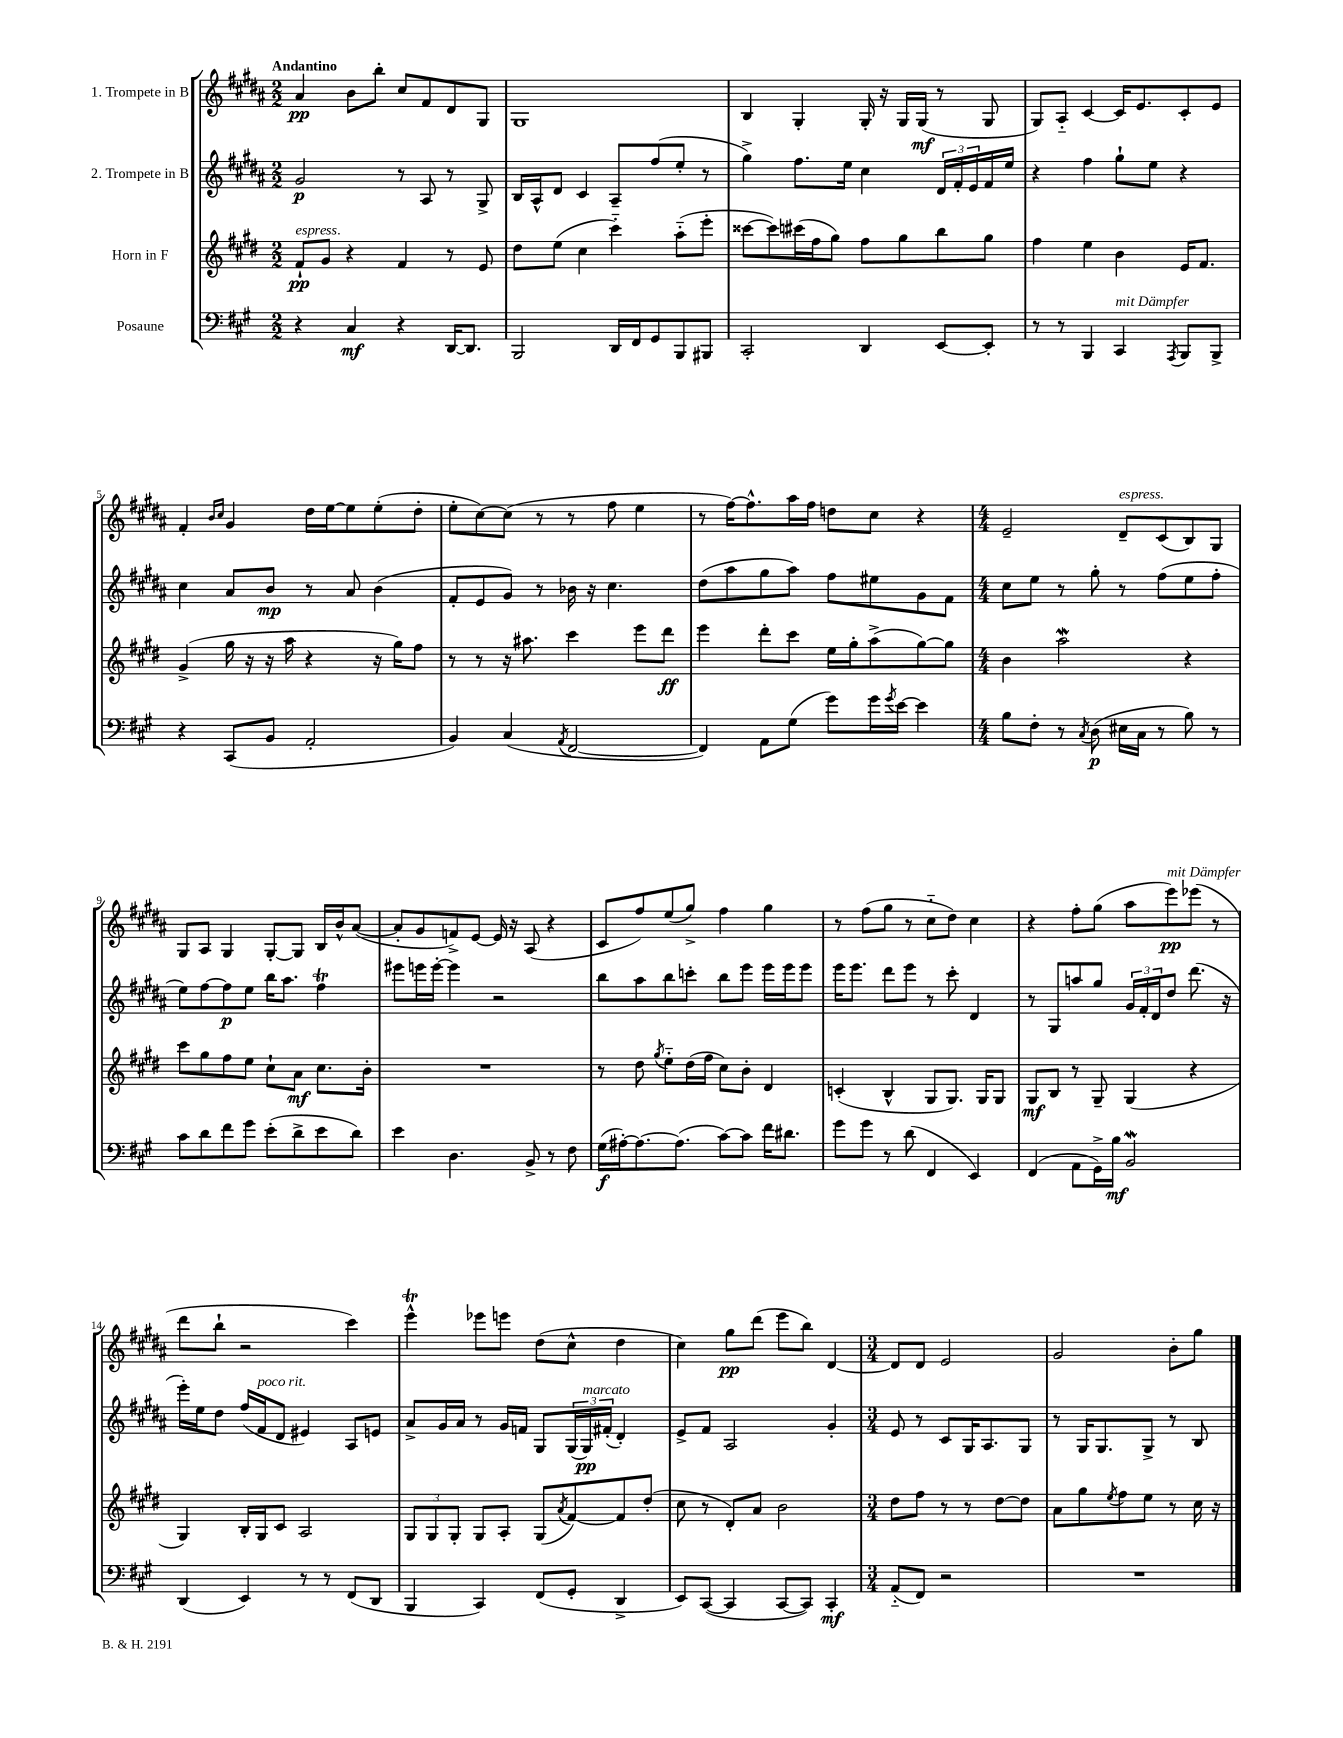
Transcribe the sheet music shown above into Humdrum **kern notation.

**kern	**dynam	**kern	**dynam	**kern	**dynam	**kern	**dynam
*part4	*part4	*part3	*part3	*part2	*part2	*part1	*part1
*staff4	*staff4	*staff3	*staff3	*staff2	*staff2	*staff1	*staff1
*I"Posaune	*	*I"Horn in F	*	*I"2. Trompete in B	*	*I"1. Trompete in B	*
*clefF4	*	*clefG2	*	*clefG2	*	*clefG2	*
*k[f#c#g#]	*	*k[f#c#g#d#]	*	*k[f#c#g#d#a#]	*	*k[f#c#g#d#a#]	*
*M2/2	*	*M2/2	*	*M2/2	*	*M2/2	*
=1	=1	=1	=1	=1	=1	=1	=1
!	!	!	!	!	!	!LO:TX:a:B:t=Andantino	!
!	!	!LO:TX:a:i:t=espress.	!	!	!	!	!
4r	.	8f#`/L	pp	2g#/	p	4a#/	pp
.	.	8g#/J	.	.	.	.	.
4C#/	mf	4r	.	.	.	8b\L	.
.	.	.	.	.	.	8bb'\J	.
4r	.	4f#/	.	8r	.	8cc#/L	.
.	.	.	.	8A#/	.	8f#/	.
[16DD/KL	.	8r	.	8r	.	8d#/	.
8.DD/J]	.	.	.	.	.	.	.
.	.	8e/	.	8G#^/	.	8G#/J	.
=2	=2	=2	=2	=2	=2	=2	=2
2BBB/	.	8dd#\L	.	16B/LL	.	1G#	.
.	.	.	.	16A#^^/J	.	.	.
.	.	(8ee\J	.	8d#/J	.	.	.
.	.	4cc#\	.	4c#/	.	.	.
16DD/LL	.	4ccc#\)	.	8A#~/L	.	.	.
16FF#/J	.	.	.	.	.	.	.
8GG#/	.	.	.	(8ff#/	.	.	.
8BBB/	.	(8aa\L	.	8ee'/J	.	.	.
8BBB#X/J	.	8eee'\J	.	8r	.	.	.
=3	=3	=3	=3	=3	=3	=3	=3
2CC#'/	.	[8ccc##X\L	.	4gg#^\)	.	4B/	.
.	.	8ccc##\])	.	.	.	.	.
.	.	(16ccc#X\L	.	8.ff#\L	.	4G#'/	.
.	.	16ff#\J	.	.	.	.	.
.	.	8gg#\J)	.	.	.	.	.
.	.	.	.	16ee\Jk	.	.	.
4DD/	.	8ff#\L	.	4cc#\	.	16G#'/	.
.	.	.	.	.	.	16r	.
.	.	8gg#\	.	.	.	16G#/LL	.
.	.	.	.	.	.	(16G#/JJ	mf
[8EE/L	.	8bb\	.	24d#/LL	.	8r	.
.	.	.	.	24f#'/	.	.	.
.	.	.	.	24e/	.	.	.
8EE'/J]	.	8gg#\J	.	16f#/	.	8G#/	.
.	.	.	.	16ee/JJ	.	.	.
=4	=4	=4	=4	=4	=4	=4	=4
8r	.	4ff#\	.	4r	.	8G#/L)	.
8r	.	.	.	.	.	8A#/J	.
4BBB/	.	4ee\	.	4ff#\	.	[4c#/	.
!LO:TX:a:i:t=mit Dämpfer	!	!	!	!	!	!	!
4CC#/	.	4b\	.	8gg#`\L	.	16c#/KL]	.
.	.	.	.	.	.	8.e/	.
.	.	.	.	8ee\J	.	.	.
8qAAA/	.	.	.	.	.	.	.
8BBB/L	.	16e/KL	.	4r	.	8c#'/	.
.	.	8.f#/J	.	.	.	.	.
8BBB^/J	.	.	.	.	.	8e/J	.
!!LO:LB:g=z
=5	=5	=5	=5	=5	=5	=5	=5
4r	.	(4g#^/	.	4cc#\	.	4f#'/	.
.	.	.	.	.	.	16qqb/LL	.
.	.	.	.	.	.	16qqcc#/JJ	.
(8CC#/L	.	16gg#\	.	8a#/L	.	4g#/	.
.	.	16r	.	.	.	.	.
8BB/J	.	16r	.	8b/J	mp	.	.
.	.	16aa\	.	.	.	.	.
2AA'/	.	4r	.	8r	.	16dd#\LL	.
.	.	.	.	.	.	[16ee\J	.
.	.	.	.	8a#/	.	8ee\]	.
.	.	16r	.	(4b\	.	(8ee'\	.
.	.	16gg#\KL)	.	.	.	.	.
.	.	8ff#\J	.	.	.	8dd#'\J	.
=6	=6	=6	=6	=6	=6	=6	=6
4BB/)	.	8r	.	8f#'/L	.	8ee'\L	.
.	.	8r	.	8e/	.	[8cc#\)	.
(4C#/	.	16r	.	8g#/J)	.	(8cc#\J]	.
.	.	8.aa#X\	.	.	.	.	.
.	.	.	.	8r	.	8r	.
8qAA/	.	.	.	.	.	.	.
[2FF#/	.	4ccc#\	.	16b-X\	.	8r	.
.	.	.	.	16r	.	.	.
.	.	.	.	4.cc#\	.	8ff#\	.
.	.	8eee\L	.	.	.	4ee\	.
.	.	8ddd#\J	ff	.	.	.	.
=7	=7	=7	=7	=7	=7	=7	=7
4FF#/])	.	4eee\	.	(8dd#\L	.	8r	.
.	.	.	.	8aa#\	.	[16ff#\KL)	.
.	.	.	.	.	.	8.ff#^^\]	.
8AA\L	.	8ddd#'\L	.	8gg#\	.	.	.
(8G#\J	.	8ccc#\J	.	8aa#\J)	.	16aa#\L	.
.	.	.	.	.	.	16ff#\JJ	.
8g#\L)	.	16ee\LL	.	8ff#\L	.	8ddn\L	.
.	.	16gg#'\J	.	.	.	.	.
16g#\L	.	(8aa^\	.	8ee#X\	.	8cc#\J	.
8qg#/	.	.	.	.	.	.	.
[16e\JJ	.	.	.	.	.	.	.
4e\]	.	[8gg#\)	.	8g#\	.	4r	.
.	.	8gg#\J]	.	8f#\J	.	.	.
=8	=8	=8	=8	=8	=8	=8	=8
*M4/4	*	*M4/4	*	*M4/4	*	*M4/4	*
8B\L	.	4b\	.	8cc#\L	.	2e~/	.
8F#'\J	.	.	.	8ee\J	.	.	.
8r	.	2aaw\	.	8r	.	.	.
8qC#/	.	.	.	.	.	.	.
(8D\	p	.	.	8gg#'\	.	.	.
!	!	!	!	!	!	!LO:TX:a:i:t=espress.	!
16E#X\LL	.	.	.	8r	.	8d#~/L	.
16C#\JJ	.	.	.	.	.	.	.
8r	.	.	.	(8ff#\L	.	(8c#/	.
8B\)	.	4r	.	8ee\	.	8B/)	.
8r	.	.	.	8ff#'\J	.	8G#/J	.
!!LO:LB:g=z
=9	=9	=9	=9	=9	=9	=9	=9
8c#\L	.	8ccc#\L	.	8ee\L)	.	8G#/L	.
8d\	.	8gg#\	.	[8ff#\	.	8A#/J	.
8f#\	.	8ff#\	.	8ff#\]	p	4G#/	.
8g#\J	.	8ee\J	.	8ee\J	.	.	.
(8e'\L	.	8cc#`\L	.	16bb\KL	.	[8G#'/L	.
.	.	.	.	8.aa#\J	.	.	.
8d^\	.	8a\J	mf	.	.	8G#/J]	.
8e\	.	8.cc#\L	.	4ff#T\	.	16B/LL	.
.	.	.	.	.	.	16b^^/J	.
8d\J)	.	.	.	.	.	([8a#/J	.
.	.	16b'\Jk	.	.	.	.	.
=10	=10	=10	=10	=10	=10	=10	=10
4e\	.	1r	.	8eee#X\L	.	8a#'/L]	.
.	.	.	.	16eeen\L	.	8g#/	.
.	.	.	.	[16eee'\JJ	.	.	.
4.D\	.	.	.	4eee\]	.	8fn^/)	.
.	.	.	.	.	.	[8e/J	.
.	.	.	.	2r	.	16e/]	.
.	.	.	.	.	.	16r	.
8BB^/	.	.	.	.	.	(8A#/	.
8r	.	.	.	.	.	4r	.
8F#\	.	.	.	.	.	.	.
=11	=11	=11	=11	=11	=11	=11	=11
(16G#\LL	f	8r	.	8bb\L	.	8c#/L	.
[16A#X'\J)	.	.	.	.	.	.	.
8.A#\_	.	8dd#\	.	8aa#\	.	8ff#/)	.
.	.	8qgg#/	.	.	.	.	.
.	.	8ee\L	.	8bb\	.	(8ee/	.
(8.A#\J]	.	.	.	.	.	.	.
.	.	(16dd#\L	.	8cccn'\J	.	8gg#^/J)	.
.	.	16ff#\JJ	.	.	.	.	.
[8c#\L)	.	8cc#\L)	.	8bb\L	.	4ff#\	.
8c#\J]	.	8b'\J	.	8eee\J	.	.	.
16f#\KL	.	4d#/	.	16eee\LL	.	4gg#\	.
8.d#X\J	.	.	.	16eee\J	.	.	.
.	.	.	.	8eee\J	.	.	.
=12	=12	=12	=12	=12	=12	=12	=12
8g#\L	.	(4cn'/	.	16eee\KL	.	8r	.
.	.	.	.	8.eee\J	.	.	.
8g#\J	.	.	.	.	.	(8ff#\L	.
8r	.	4B^^/	.	8ddd#\L	.	8gg#\J	.
(8d\	.	.	.	8eee\J	.	8r	.
4FF#/	.	8G#/L	.	8r	.	8cc#\L	.
.	.	8.G#/J)	.	8ccc#'\	.	8dd#\J)	.
4EE/)	.	.	.	4d#/	.	4cc#\	.
.	.	16G#/KL	.	.	.	.	.
.	.	8G#/J	.	.	.	.	.
=13	=13	=13	=13	=13	=13	=13	=13
(4FF#/	.	8G#/L	mf	8r	.	4r	.
.	.	8B/J	.	8G#/L	.	.	.
8AA\L	.	8r	.	8aan/	.	8ff#'\L	.
16GG#^\L)	.	8G#~/	.	8gg#/J	.	(8gg#\J	.
16B\JJ	mf	.	.	.	.	.	.
2BBW/	.	(4G#/	.	24g#/LL	.	8aa#\L	.
.	.	.	.	24f#'/	.	.	.
.	.	.	.	24d#/J	.	.	.
!	!	!	!	!	!	!LO:TX:a:i:t=mit Dämpfer	!
.	.	.	.	8dd#/J	.	8eee\)	pp
.	.	4r	.	(8.ddd#\	.	(8eee-X\J	.
.	.	.	.	.	.	8r	.
.	.	.	.	16r	.	.	.
!!LO:LB:g=z
=14	=14	=14	=14	=14	=14	=14	=14
(4DD/	.	4G#/)	.	16eee'\LL)	.	8ddd#\L	.
.	.	.	.	16ee\J	.	.	.
.	.	.	.	8dd#\J	.	8bb`\J	.
4EE/)	.	16B'/LL	.	(16ff#/LL	.	2r	.
!	!	!	!	!LO:TX:a:i:t=poco rit.	!	!	!
.	.	16G#/J	.	16f#/J	.	.	.
.	.	8c#/J	.	8d#/J	.	.	.
8r	.	2A/	.	4e#X/)	.	.	.
8r	.	.	.	.	.	.	.
(8FF#/L	.	.	.	8A#/L	.	4ccc#\)	.
8DD/J	.	.	.	8en/J	.	.	.
=15	=15	=15	=15	=15	=15	=15	=15
4BBB/	.	12G#/L	.	8a#^/L	.	4eeeT^^\	.
.	.	12G#/	.	.	.	.	.
.	.	.	.	16g#/L	.	.	.
.	.	12G#'/J	.	.	.	.	.
.	.	.	.	16a#/JJ	.	.	.
4CC#/)	.	8G#/L	.	8r	.	8eee-X\L	.
.	.	8A'/J	.	16g#/LL	.	8eeen\J	.
.	.	.	.	16fn/JJ	.	.	.
(8FF#/L	.	(8G#/L	.	8G#/L	.	(8dd#\L	.
.	.	8qa/	.	.	.	.	.
8GG#'/J	.	[8f#/)	.	(24G#/L	.	8cc#^^\J	.
!	!	!	!	!LO:TX:a:i:t=marcato	!	!	!
.	.	.	.	24G#/)	pp	.	.
.	.	.	.	(24f#X'/JJ	.	.	.
4DD^/	.	8f#/]	.	4d#'/)	.	4dd#\	.
.	.	(8dd#'/J	.	.	.	.	.
=16	=16	=16	=16	=16	=16	=16	=16
8EE/L)	.	8cc#\	.	8e^/L	.	4cc#\)	.
([8CC#/J	.	8r	.	8f#/J	.	.	.
4CC#/]	.	8d#'/L)	.	2A#/	.	8gg#\L	pp
.	.	8a/J	.	.	.	(8ddd#\J	.
[8CC#/L	.	2b\	.	.	.	8eee\L	.
8CC#/J])	.	.	.	.	.	8bb\J)	.
4CC#'/	mf	.	.	4g#'/	.	[4d#/	.
=17	=17	=17	=17	=17	=17	=17	=17
*M3/4	*	*M3/4	*	*M3/4	*	*M3/4	*
(8AA/L	.	8dd#\L	.	8e/	.	8d#/L]	.
8FF#/J)	.	8ff#\J	.	8r	.	8d#/J	.
2r	.	8r	.	8c#/L	.	2e/	.
.	.	8r	.	16G#/K	.	.	.
.	.	.	.	8.A#/	.	.	.
.	.	[8dd#\L	.	.	.	.	.
.	.	8dd#\J]	.	8G#/J	.	.	.
=18	=18	=18	=18	=18	=18	=18	=18
2.r	.	8a\L	.	8r	.	2g#/	.
.	.	8gg#\	.	16G#/KL	.	.	.
.	.	.	.	8.G#/	.	.	.
.	.	8qee/	.	.	.	.	.
.	.	8ff#\	.	.	.	.	.
.	.	8ee\J	.	8G#^/J	.	.	.
.	.	8r	.	8r	.	8b'\L	.
.	.	16cc#\	.	8B/	.	8gg#\J	.
.	.	16r	.	.	.	.	.
==	==	==	==	==	==	==	==
*-	*-	*-	*-	*-	*-	*-	*-
